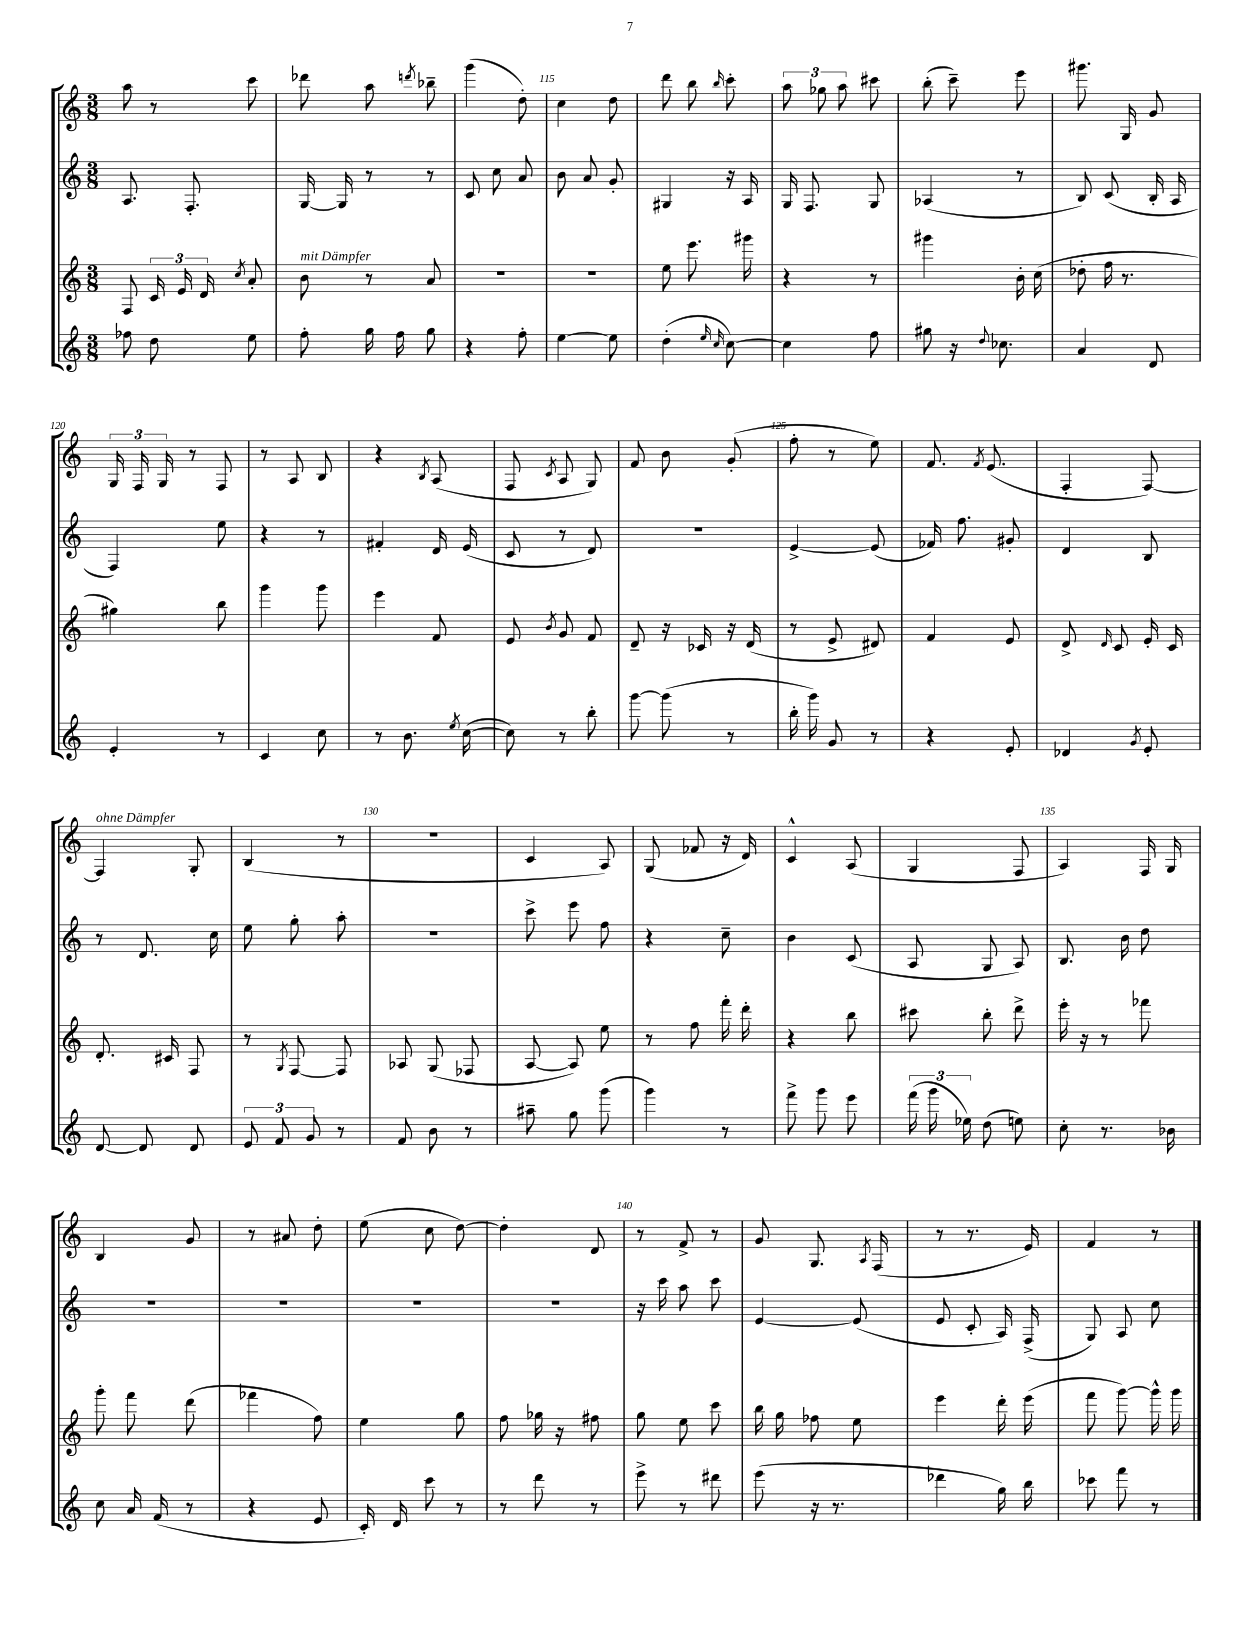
<<
\new StaffGroup <<
\new Staff = "s0" {
    \clef treble \key c \major \numericTimeSignature \time 3/8
    \autoBeamOff a''8 r8 c'''8 |
    des'''8 a''8 \acciaccatura { d'''8 } bes''8-- |
    g'''4( d''8-.) |
    c''4 d''8 |
    d'''8 b''8 \grace { b''16 } c'''8-. |
    \tuplet 3/2 { a''8 ges''8 a''8 } cis'''8 |
    b''8-.( c'''8--) e'''8 |
    gis'''8. g16 g'8 |
    \tuplet 3/2 { g16 f16 g16 } r8 f8 |
    r8 a8 b8 |
    r4 \acciaccatura { b8 } a8( |
    f8 \acciaccatura { c'8 } a8 g8) |
    f'8 b'8 g'8-.( |
    f''8-. r8 e''8) |
    f'8. \acciaccatura { f'8 } e'8.( |
    f4-. f8~) |
    f4^\markup { \italic "ohne Dämpfer" } g8-. |
    b4( r8 |
    R4. |
    c'4 a8) |
    g8( fes'8 r16 d'16) |
    c'4-^ a8( |
    g4 f8 |
    a4) f16 g16 |
    b4 g'8 |
    r8 ais'8 d''8-. |
    e''8( c''8 d''8~) |
    d''4-. d'8 |
    r8 f'8-> r8 |
    g'8 g8. \acciaccatura { a8 } f16( |
    r8 r8. e'16) |
    f'4 r8 \bar "|." |
}
\new Staff = "s1" {
    \clef treble \key c \major \numericTimeSignature \time 3/8
    \autoBeamOff a8. f8.-. |
    g16~ g16 r8 r8 |
    c'8 c''8 a'8 |
    b'8 a'8 g'8-. |
    gis4 r16 a16 |
    g16 f8. g8 |
    aes4( r8 |
    b8) c'8( b16-. a16 |
    f4) e''8 |
    r4 r8 |
    fis'4-. d'16 e'16( |
    c'8 r8 d'8) |
    r4. |
    e'4~-> e'8( |
    fes'16) f''8. gis'8-. |
    d'4 b8 |
    r8 d'8. c''16 |
    e''8 g''8-. a''8-. |
    R4. |
    c'''8-> e'''8 f''8 |
    r4 c''8-- |
    b'4 c'8( |
    a8 g8 a8) |
    b8. b'16 d''8 |
    R4. |
    R4. |
    R4. |
    R4. |
    r16 c'''16 a''8 c'''8 |
    e'4~ e'8( |
    e'8 c'8-. a16) f16->( |
    g8) a8 c''8 \bar "|." |
}
\new Staff = "s2" {
    \clef treble \key c \major \numericTimeSignature \time 3/8
    \autoBeamOff f8 \tuplet 3/2 { c'16 e'16 d'16 } \acciaccatura { c''8 } a'8-. |
    b'8^\markup { \italic "mit Dämpfer" } r8 a'8 |
    R4. |
    R4. |
    e''8 e'''8. gis'''16 |
    r4 r8 |
    gis'''4 b'16-. c''16( |
    des''8-. f''16 r8. |
    gis''4) b''8 |
    g'''4 g'''8 |
    e'''4 f'8 |
    e'8 \acciaccatura { b'8 } g'8 f'8 |
    d'8-- r16 ces'16 r16 d'16( |
    r8 e'8-> dis'8) |
    f'4 e'8 |
    d'8-> \grace { d'16 } c'8 e'16-. c'16 |
    d'8.-. cis'16 f8 |
    r8 \acciaccatura { g8 } f8~ f8 |
    aes8 g8( fes8 |
    a8~ a8) e''8 |
    r8 f''8 f'''16-. d'''16-. |
    r4 b''8 |
    cis'''8 b''8-. d'''8-> |
    e'''16-. r16 r8 fes'''8 |
    g'''8-. f'''8 d'''8( |
    fes'''4 f''8) |
    e''4 g''8 |
    f''8 ges''16 r16 fis''8 |
    g''8 e''8 c'''8 |
    b''16 g''16 fes''8 e''8 |
    e'''4 d'''16-. e'''16( |
    f'''8 g'''8~) g'''16-^ g'''16 \bar "|." |
}
\new Staff = "s3" {
    \clef treble \key c \major \numericTimeSignature \time 3/8
    \autoBeamOff fes''8 d''8 e''8 |
    f''8-. g''16 f''16 g''8 |
    r4 f''8-. |
    e''4~ e''8 |
    d''4-.( \grace { e''16 c''16 } c''8~) |
    c''4 f''8 |
    gis''8 r16 \appoggiatura { d''8 } ces''8. |
    a'4 d'8 |
    e'4-. r8 |
    c'4 c''8 |
    r8 b'8. \acciaccatura { e''8 } c''16~( |
    c''8) r8 b''8-. |
    g'''8~ g'''8( r8 |
    b''16-. g'''16) g'8 r8 |
    r4 e'8-. |
    des'4 \acciaccatura { g'8 } e'8-. |
    d'8~ d'8 d'8 |
    \tuplet 3/2 { e'8 f'8 g'8 } r8 |
    f'8 b'8 r8 |
    ais''8-- g''8 g'''8( |
    g'''4) r8 |
    f'''8-> g'''8 e'''8 |
    \tuplet 3/2 { f'''16( g'''16 ees''16) } d''8( e''8) |
    c''8-. r8. bes'16 |
    c''8 a'16 f'16( r8 |
    r4 e'8 |
    c'16-.) d'16 c'''8 r8 |
    r8 d'''8 r8 |
    e'''8-> r8 dis'''8 |
    e'''8( r16 r8. |
    des'''4 g''16) b''16 |
    ces'''8 f'''8 r8 \bar "|." |
}
>>
>>
\layout { \context { \Score currentBarNumber = #112 \override BarNumber.break-visibility = ##(#f #t #t) barNumberVisibility = #(every-nth-bar-number-visible 5) } }
